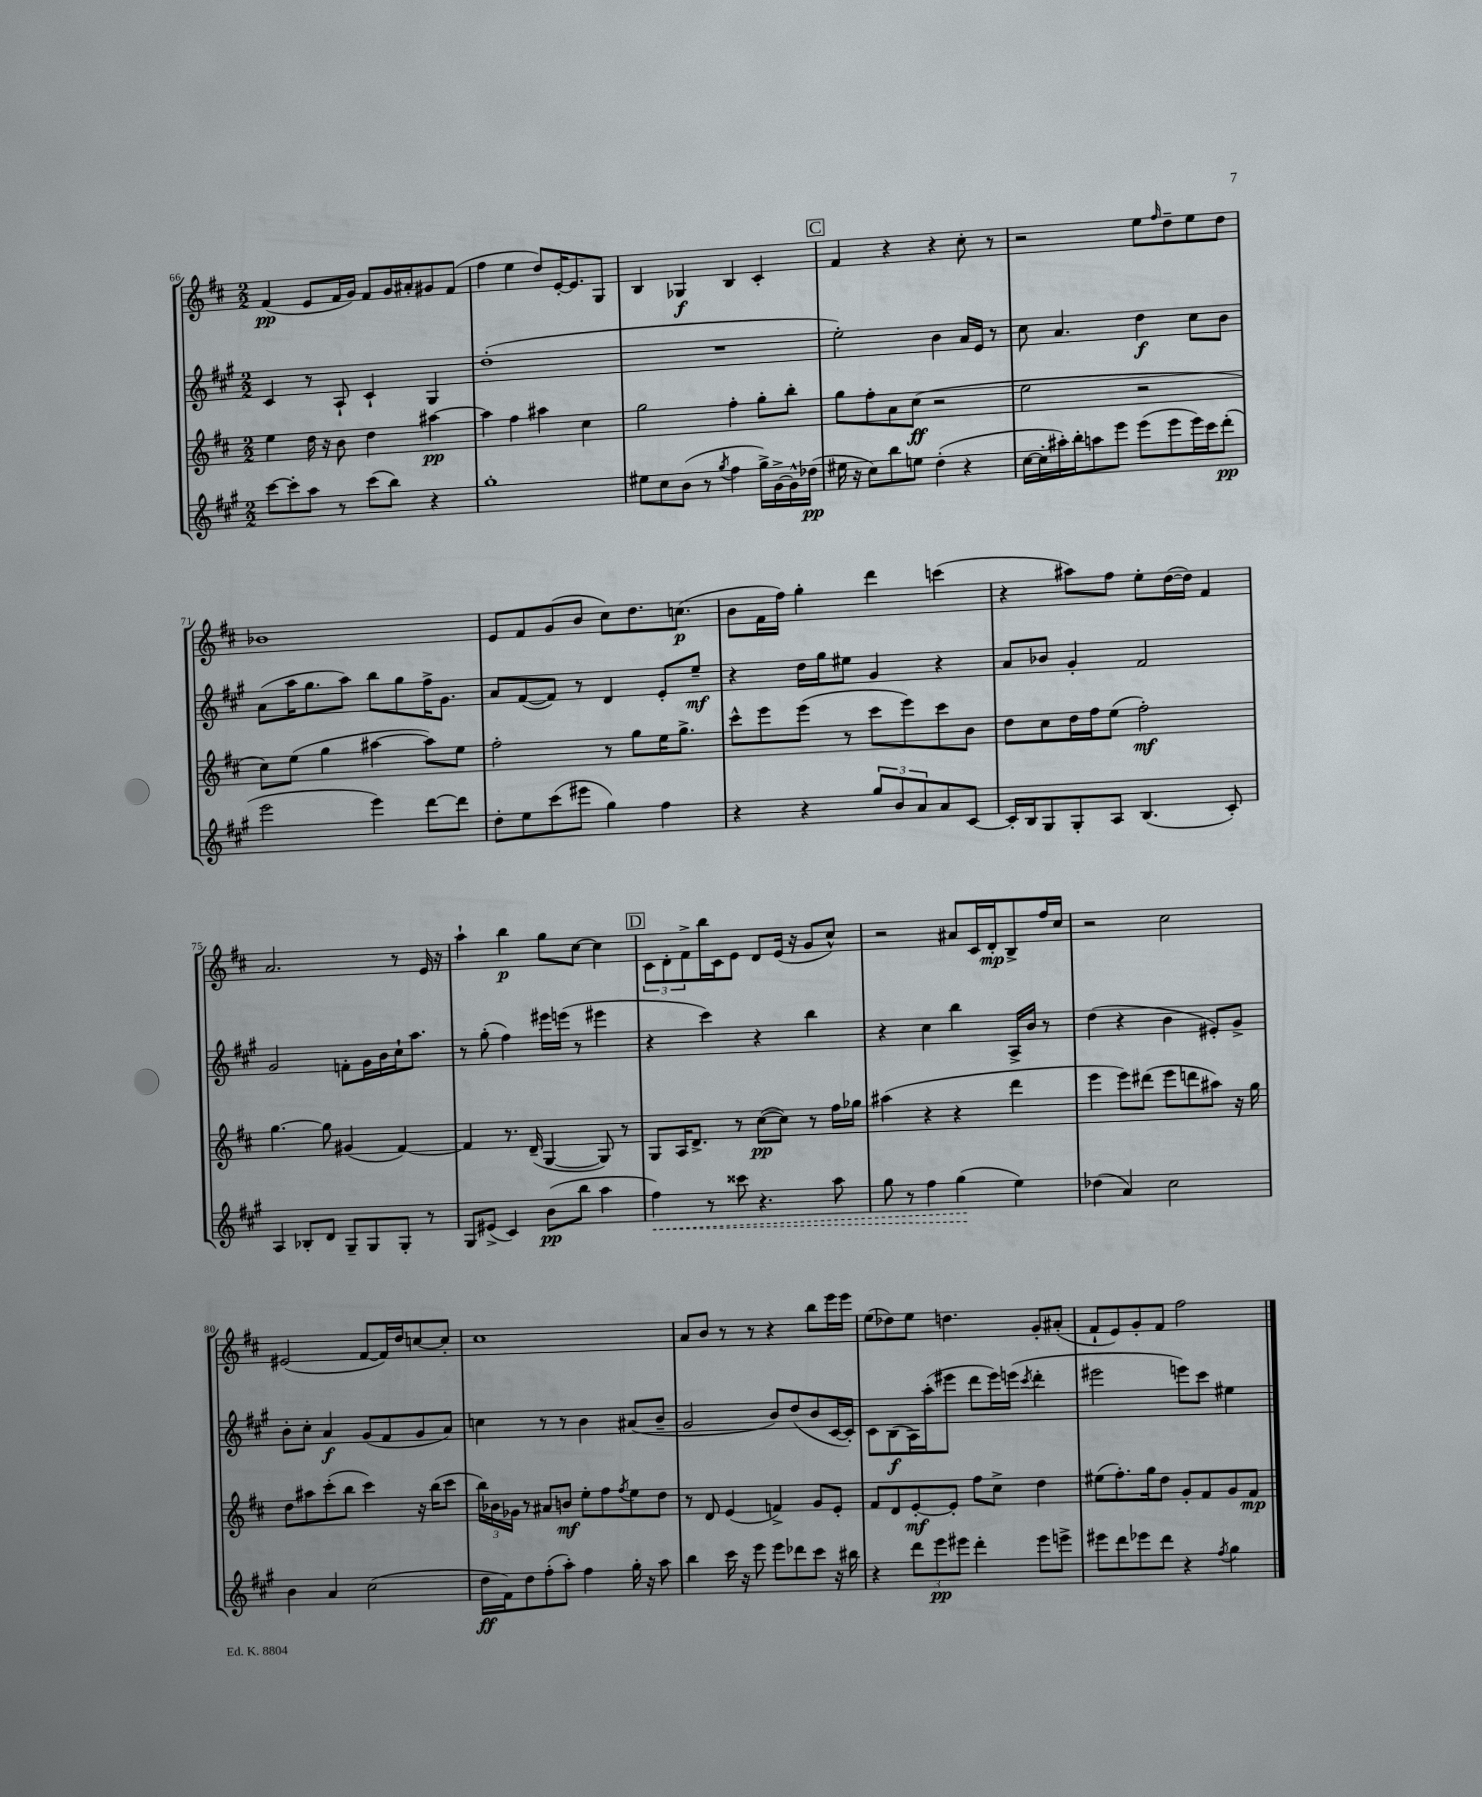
<<
\new StaffGroup <<
\new Staff = "s0" {
    \clef treble \key d \major \numericTimeSignature \time 2/2
    fis'4\pp( e'8 fis'16 g'16) fis'8 g'16 ais'16-. gis'8 fis'8( |
    fis''4 e''4 d''8) e'16~-. e'8. g8 |
    b4 ges4\f b4 cis'4-. |
    \mark \markup { \box "C" } fis'4 r4 r4 cis''8-. r8 |
    r2 e''8 \grace { fis''16 } d''8-- e''8 d''8 |
    bes'1 |
    e'8 fis'8 g'8( b'8 cis''8) d''8. c''8.\p( |
    b'8 fis'16 fis''16) g''4-. d'''4 c'''4( |
    r4 ais''8) fis''8 e''8-. d''16~( d''16) fis'4 |
    a'2. r8 e'16 r16 |
    a''4-! b''4\p g''8 cis''8~ cis''4 |
    \mark \markup { \box "D" } \tuplet 3/2 { cis'8 d'8-. fis'8-> } b''16 cis'16 e'8 d'8 e'16( r16 g'8 cis''8-^) |
    r2 ais'8 cis'16 d'16-.\mp b8-> fis''16 cis''16 |
    r2 cis''2 |
    eis'2( fis'8~ fis'16) d''16 c''8~ c''8-. |
    cis''1 |
    a'8 b'8 r8 r8 r4 b''8 e'''16 e'''16 |
    e''8( des''8) e''8 d''4. g'8-. ais'8-.( |
    fis'8-! e'8) g'8-. fis'8 fis''2 \bar "|." |
}
\new Staff = "s1" {
    \clef treble \key a \major \numericTimeSignature \time 2/2
    cis'4 r8 a8-! cis'4-! gis4 |
    d''1-.( |
    R1 |
    \mark \markup { \box "C" } e''2-.) b'4 a'16 e'16 r8 |
    cis''8 a'4. d''4\f cis''8 b'8 |
    a'8( a''16 gis''8. a''8) b''8 gis''8 fis''16-> gis'8. |
    a'8 fis'8~( fis'8) r8 d'4 e'8-. e''8--\mf |
    r4 d''16 gis''16 eis''8 gis'4 r4 |
    a'8 bes'8 gis'4-. fis'2 |
    gis'2 f'8-. gis'16 b'16 cis''16-! a''8. |
    r8 gis''8-.( fis''4) eis'''16 e'''16( r8 eis'''4 |
    \mark \markup { \box "D" } r4 cis'''4) r4 b''4 |
    r4 cis''4 b''4 a16-> b'16 r8 |
    d''4( r4 b'4 eis'8-.) gis'8-> |
    b'8-. cis''8-. a'4\f gis'8( fis'8 gis'8 a'8) |
    c''4 r8 r8 b'4 ais'8( b'8-- |
    gis'2 b'8) d''8( b'8 cis'16~ cis'16-.) |
    cis'8 b8\f( a16) a''16-.( eis'''8 d'''8 eis'''16) e'''16( \acciaccatura { cis'''8 } d'''4-. |
    eis'''2 e'''8) cis'''8 eis''4 \bar "|." |
}
\new Staff = "s2" {
    \clef treble \key d \major \numericTimeSignature \time 2/2
    e''4 d''16 r16 b'8 d''4 ais''4~\pp |
    ais''4 fis''4 ais''4 cis''4 |
    g''2 fis''4-. g''8-. b''8-. |
    \mark \markup { \box "C" } g''8 fis''8-. a'8 cis''8\ff( r2 |
    e''2 r2 |
    cis''8) e''8( g''4 ais''4~ ais''8) e''8 |
    fis''2-. r8 g''8 e''16 g''8.-> |
    cis'''8-^ e'''8 e'''8( r8 cis'''8 e'''8) cis'''8 b'8 |
    d''8 cis''8 d''16 fis''16 e''8( fis''2-.\mf) |
    g''4.~ g''8 gis'4( fis'4~) |
    fis'4 r8. d'16--( g4~ g8) r8 |
    \mark \markup { \box "D" } g8 a16 d'8.-> r8 cis''8~\pp( cis''8) r8 fis''16 ges''16 |
    ais''4( r4 r4 d'''4 |
    e'''4 e'''8) dis'''8( e'''8 d'''8 ais''8) r16 g''16 |
    d''8 ais''8 cis'''8-.( b''8 cis'''4) r16 b''16( cis'''8 |
    \tuplet 3/2 { b''16) bes'16 ges'16 } r8 ais'8 b'8\mf e''8-. fis''8 \acciaccatura { fis''8 } e''8 d''8 |
    r8 d'8 e'4( f'4->) g'8 e'8-. |
    fis'8 d'8 e'8~-.\mf e'8-. fis''8 cis''8-> d''4 |
    eis''8( fis''8.-.) g''16 d''8 g'8-. fis'8 g'8 fis'8\mp \bar "|." |
}
\new Staff = "s3" {
    \clef treble \key a \major \numericTimeSignature \time 2/2
    cis'''8~ cis'''8-. a''8 r8 cis'''8( b''8) r4 |
    gis''1-. |
    eis''8 cis''8 b'8( r8 \acciaccatura { gis''8 } fis''4 gis''16->) gis'16~-> gis'16-^ des''16\pp( |
    \mark \markup { \box "C" } eis''16 r16 cis''8) b''8 e''8 d''4-.( r4 |
    cis''16~ cis''16-. ais''16-.) b''16-. a''8 e'''8 e'''8( e'''8 e'''16) cis'''16 d'''8-.\pp( |
    e'''2 e'''4) d'''8~ d'''8 |
    d''8-. e''8 cis'''8( eis'''8 gis''4) fis''4 |
    r4 r4 \tuplet 3/2 { gis''8 b'8 a'8 } a'8 cis'8~ |
    cis'16-. b16 gis8 gis8-. a8 b4.( cis'8-.) |
    a4 bes8-. d'8 gis8-- gis8 gis8-. r8 |
    gis8 eis'8->( cis'4) b'8\pp( b''8 a''4 |
    \mark \markup { \box "D" } \once \override Hairpin.style = #'dashed-line fis''4\<) r8 cisis'''8 r4. a''8 |
    gis''8 r8 fis''4 gis''4\!( e''4) |
    des''4( a'4) cis''2 |
    b'4 a'4 cis''2( |
    d''16\ff fis'16) d''8 fis''8-.( a''8-.) fis''4 gis''16-. r16 a''8 |
    b''4 cis'''16 r16 e'''8 e'''8 des'''8 cis'''8 r16 bis''16 |
    r4 \tuplet 3/2 { d'''8 e'''8\pp eis'''8 } d'''4-. eis'''8 e'''8-> |
    eis'''8 d'''8 ees'''8 d'''8 r4 \acciaccatura { fis''8 } gis''4 \bar "|." |
}
>>
>>
\layout { \context { \Score currentBarNumber = #66 } }
